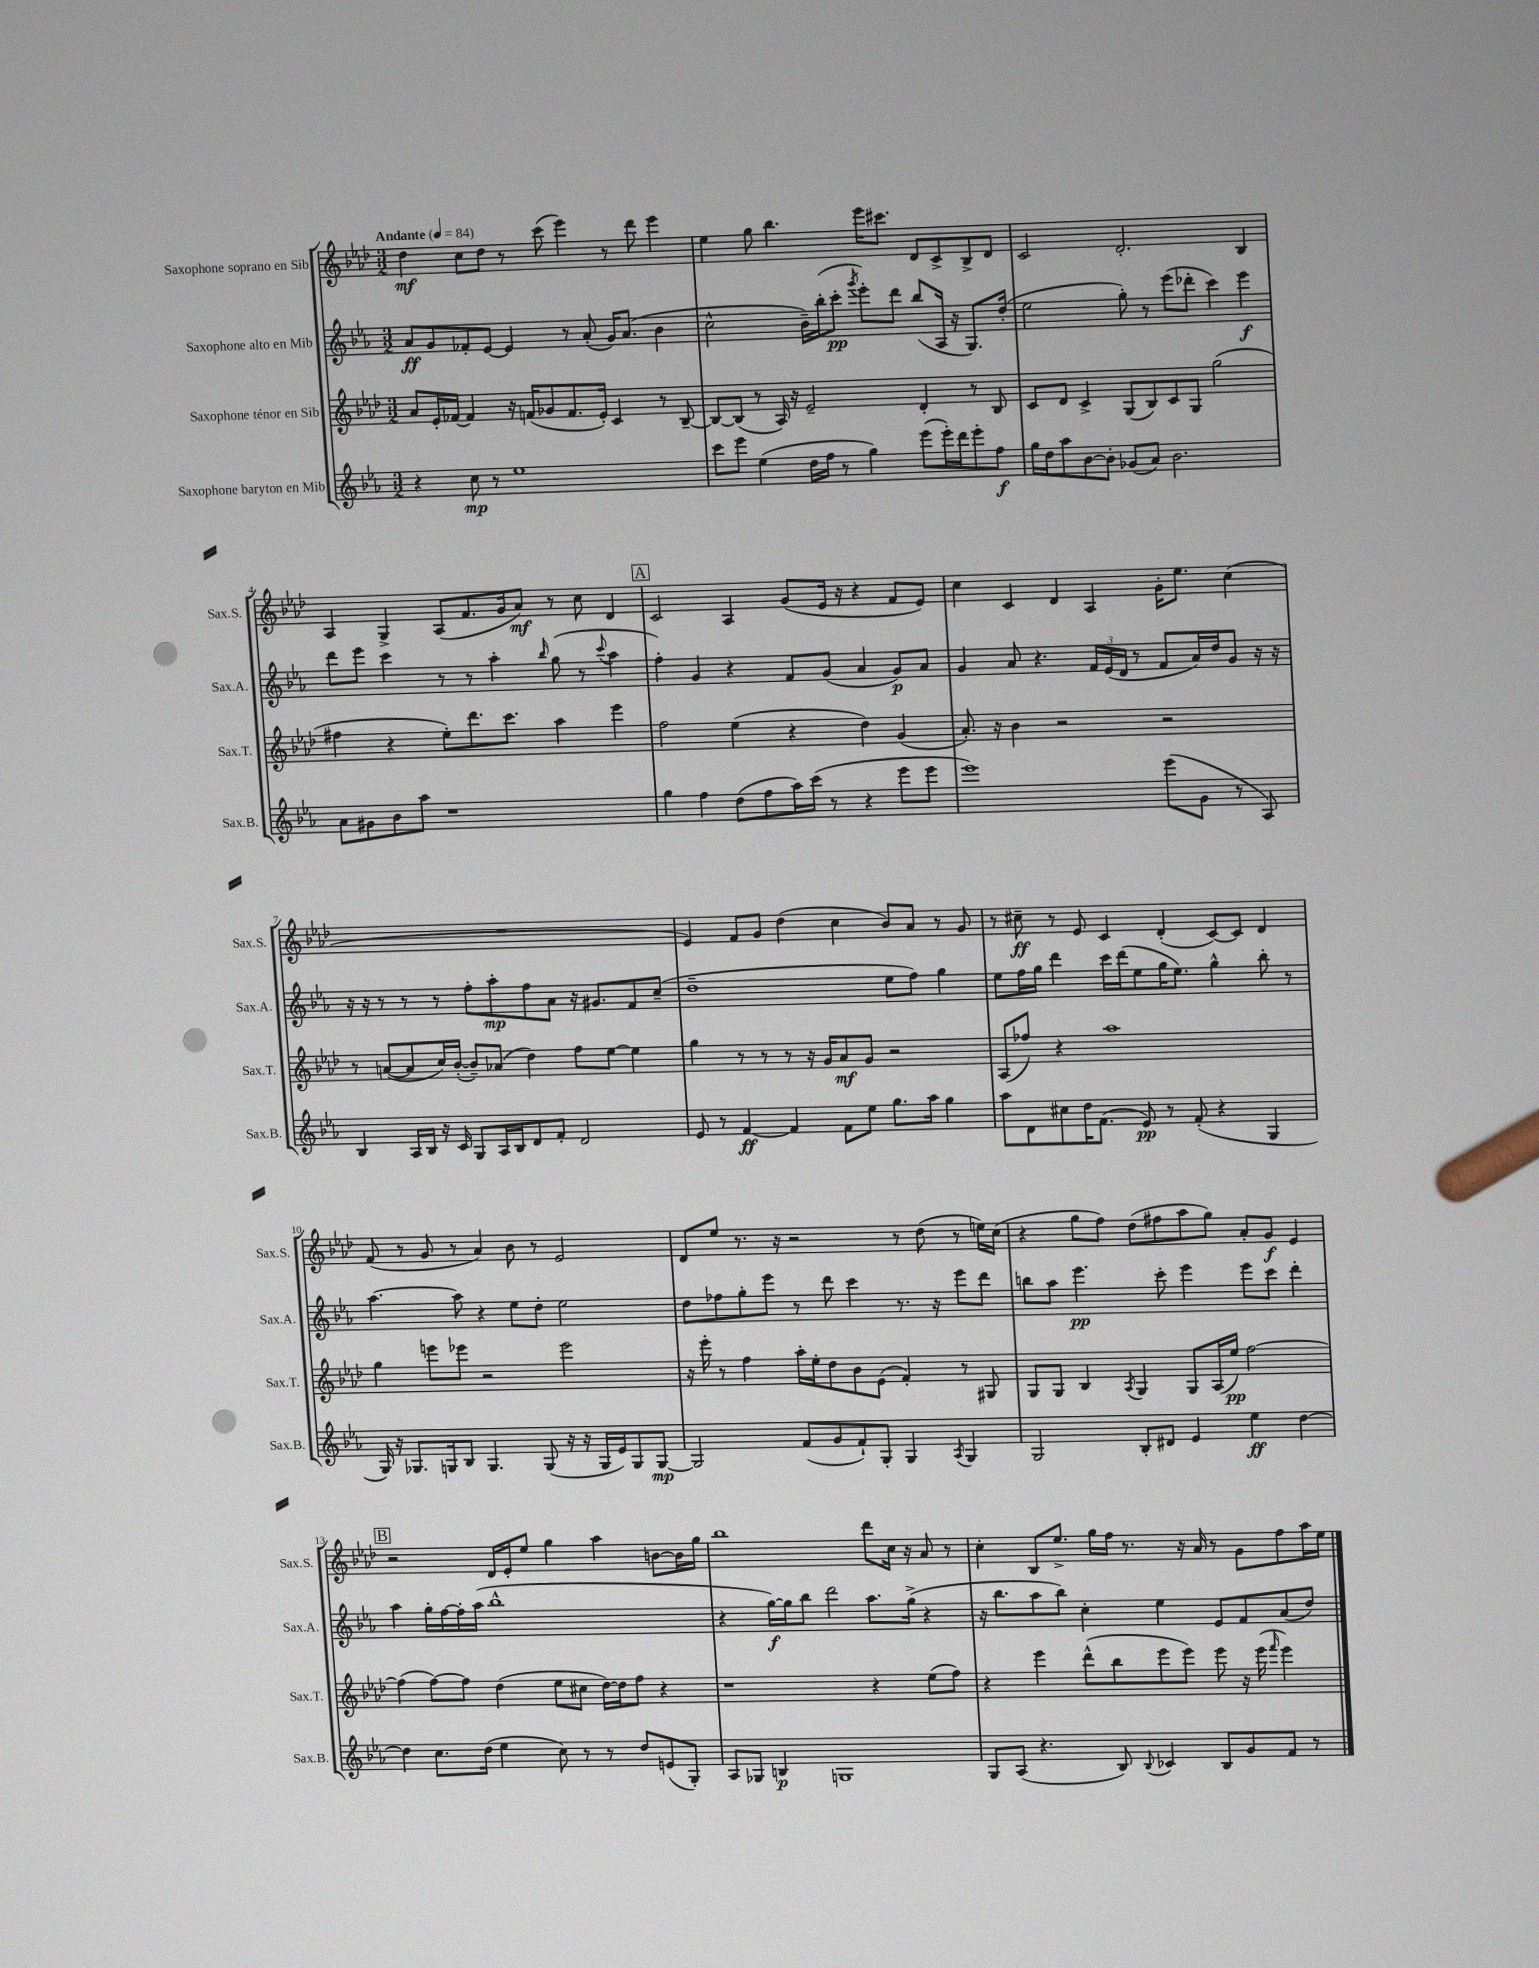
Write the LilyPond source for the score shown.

<<
\new StaffGroup <<
\new Staff = "s0" \with { instrumentName = "Saxophone soprano en Sib" shortInstrumentName = "Sax.S." } {
    \clef treble \key aes \major \numericTimeSignature \time 3/2 \tempo "Andante" 4 = 84
    \autoBeamOff des''4\mf c''8[ des''8] r8 c'''8( ees'''4) r8 des'''8 ees'''4 |
    ees''4 g''8 bes''4. ees'''16[ cis'''8.] des'8[ c'8-> bes8-> des'8] |
    c'2 des'2.-. bes4 |
    aes4 g4-> aes8[( f'8. g'16 aes'8]\mf) r8 c''8 des'4 |
    \mark \markup { \box "A" } c'2 aes4 g'8[( ees'16] r16 r4 f'8[ ees'8]) |
    c''4 c'4 des'4 aes4 g'16[-. ees''8.] c''4( |
    R1. |
    ees'4) f'8[ g'8] des''4( c''4 bes'8[) aes'8] r8 g'8 |
    r8 cis''8--\ff r8 ees'8 c'4 des'4-.( c'8[~) c'8] des'4 |
    f'8( r8 g'8 r8 aes'4) bes'8 r8 ees'2 |
    des'8[ ees''8] r8. r16 r2 r8 des''8( r8 e''16[) c''16]( |
    r4 g''8[ f''8]) des''8[( fis''8 aes''8 g''8]) aes'8[-. g'8]\f ees'4 |
    \mark \markup { \box "B" } r2 des'16[ ees'16-. ees''8] g''4 aes''4 b'8[~ b'16 g''16] |
    bes''1 des'''8[ c''16] r16 aes'8 r8 |
    c''4-. bes8[ ees''8.]-> g''16[ f''16] r8. r16 aes'16 r8 g'8[ f''8 aes''16 ees''16] \bar "|." |
}
\new Staff = "s1" \with { instrumentName = "Saxophone alto en Mib" shortInstrumentName = "Sax.A." } {
    \clef treble \key ees \major \numericTimeSignature \time 3/2
    \autoBeamOff aes'8[\ff g'8 fes'8-. ees'8]~ ees'4 r8 aes'8-.( g'16[) aes'8.]( bes'4 |
    c''2-^ bes'16[--) bes''16-.( c'''8]-.\pp \acciaccatura { g'''8 } ees'''8[-.) d'''8] bes''8[( aes16] r16 g8.[) d''16]-.( |
    ees''2 g''8-.) r8 ees'''8[( des'''8]-. c'''4) ees'''4\f |
    d'''8[ ees'''8] c'''4 r8 r8 aes''4-. \grace { bes''16 } g''8( r8 \appoggiatura { c'''8 } aes''4 |
    \mark \markup { \box "A" } f''4-.) g'4 r4 f'8[ g'8]( aes'4 g'8[\p) aes'8] |
    g'4 aes'8 r4. \tuplet 3/2 { f'16[ ees'16( d'16] } r8 f'8[ aes'16) d''16 g'8] r16 r16 |
    r16 r16 r8 r8 r8 f''8[-. aes''8-.\mp f''8 aes'8] r16 gis'8.[ f'8 c''8]--( |
    d''1-- ees''8[ f''8]) g''4 |
    ees''8[ f''16 g''16] d'''4 c'''16[ d'''16( ees''8 g''16 ees''8.]) g''4-^ bes''8-. r8 |
    aes''4.~ aes''8 r4 ees''8[ d''8]-. ees''2 |
    d''8[ fes''8 g''8-. ees'''8] r8 d'''8 c'''4 r8. r16 ees'''8[ d'''8] |
    b''8[ aes''8] ees'''4.\pp c'''8-. ees'''4 ees'''8[ c'''8] d'''4-. |
    \mark \markup { \box "B" } aes''4 g''16[-. f''16~ f''16-. aes''16]( bes''1-^ |
    r4 g''16[~\f) g''16 bes''8] d'''2 aes''8.[ g''16]->( r4 |
    r16 bes''8.[ aes''8 bes''8]) c''4-. ees''4 ees'8[ f'8 aes'8( d''8]) \bar "|." |
}
\new Staff = "s2" \with { instrumentName = "Saxophone ténor en Sib" shortInstrumentName = "Sax.T." } {
    \clef treble \key aes \major \numericTimeSignature \time 3/2
    \autoBeamOff aes'8[ ees'16-. fes'16]~ fes'4 r16 f'16[( ges'8 f'8. ees'16]-.) c'4 r8 bes8~-- |
    bes8[~ bes8]( r8 aes16) r16 ees'2-- des'4-. r8 bes8 |
    c'8[ des'8] c'4-> g8[( bes8) c'8 g8] g''2( |
    fis''4 r4 ees''8[-.) des'''8. c'''8.] aes''4 ees'''4 |
    \mark \markup { \box "A" } f''2 ees''4( r4 des''4) g'4( |
    aes'8.-.) r16 bes'4 r2 r2 |
    r8 a'8[~( a'8 c''16) bes'16]~-.( bes'8[--) aes'8]( des''4) f''8[ ees''8]~ ees''4 |
    g''4 r8 r8 r8 r16 g'16[ aes'8\mf g'8] r2 |
    aes8[( fes''8]) r4 aes''1 |
    g''4 e'''8[ ees'''8] r2 ees'''2 |
    r16 ees'''16-. r8 f''4 aes''16[-. ees''16-. des''8 bes'8 ees'8]( f'4-.) r8 gis8 |
    g8[ g8] bes4 \acciaccatura { aes8 } g4 g8[ aes16( ees''16]\pp) f''2~ |
    \mark \markup { \box "B" } f''4( f''8[~) f''8] des''4( ees''8[ cis''8] des''16[~) des''16 f''8] r4 |
    r1 r4 ees''8[( f''8]) |
    r4 ees'''4 des'''8[-^( bes''8 ees'''8 ees'''8]) ees'''8 r16 ees'''16( \grace { f'''16 } ees'''4) \bar "|." |
}
\new Staff = "s3" \with { instrumentName = "Saxophone baryton en Mib" shortInstrumentName = "Sax.B." } {
    \clef treble \key ees \major \numericTimeSignature \time 3/2
    \autoBeamOff r4 c''8\mp r8 ees''1 |
    c'''8[ ees'''8] ees''4( d''16[ f''16] r8 g''4) ees'''8[( ees'''16-.) d'''16 ees'''8-. f''8]\f |
    g''16[ d''16 aes''8 bes'8~ bes'8]-. ges'8[( aes'8]) bes'2. |
    aes'8[ gis'8 bes'8 aes''8] r1 |
    \mark \markup { \box "A" } g''4 f''4 d''8[( f''8 aes''16) c'''16]( r8 r4 ees'''8[ ees'''8] |
    ees'''1) ees'''8[( g'8] r8 aes8) |
    bes4 aes16[ bes16] r16 c'16 g8[ aes16 bes16 d'8 f'8]-. d'2 |
    ees'8 r8 f'4~\ff f'4 f'8[ ees''8] g''8.[ aes''16] g''4 |
    aes''8[ d'8 cis''8 d''16 f'8.]( ees'8\pp) r8 f'8-.( r4 g4 |
    g16) r16 ges8.[ g16 bes8] g4. g8( r16 r16 g16[ ees'16) g8 g8]~\mp |
    g2 f'8[( g'8 f'8-!) g8]-. g4 \acciaccatura { aes8 } g4 |
    g2 bes8[-. dis'8] ees'4 ees''4\ff d''4~ |
    \mark \markup { \box "B" } d''4 c''8.[ d''16]( ees''4 c''8) r8 r8 d''8[ e'8( g8]-.) |
    aes8[ ges8] b4\p g1 |
    g8[ aes8]( r4. bes8) \appoggiatura { bes8 } ces'4 bes8[ g'8 f'8] r8 \bar "|." |
}
>>
>>
